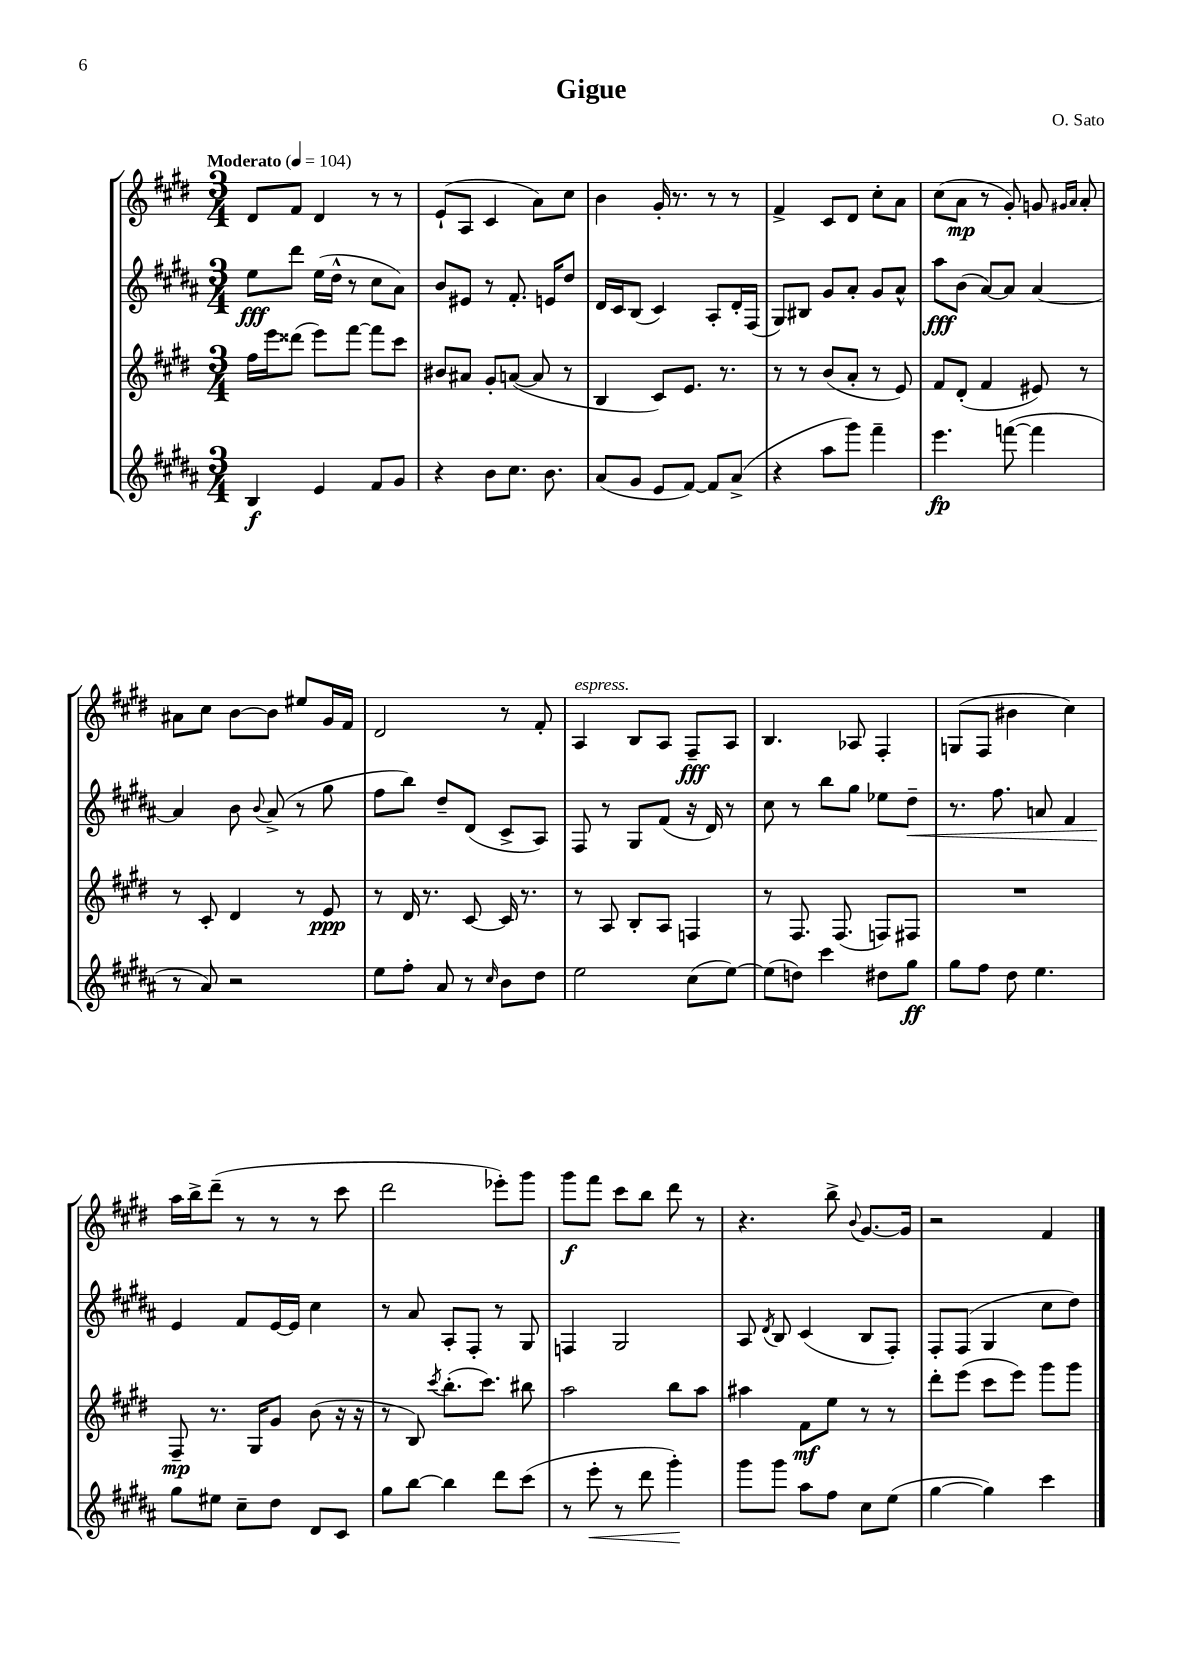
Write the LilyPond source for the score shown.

\header { title = "Gigue" composer = "O. Sato" }
<<
\new StaffGroup <<
\new Staff = "s0" {
    \clef treble \key e \major \numericTimeSignature \time 3/4 \tempo "Moderato" 4 = 104
    \autoBeamOff dis'8[ fis'8] dis'4 r8 r8 |
    e'8[-!( a8] cis'4 a'8[) cis''8] |
    b'4 gis'16-. r8. r8 r8 |
    fis'4-> cis'8[ dis'8] cis''8[-. a'8] |
    cis''8[( a'8]\mp r8 gis'8-.) g'8 \grace { gis'16[ a'16] } a'8-. |
    ais'8[ cis''8] b'8[~ b'8] eis''8[ gis'16 fis'16] |
    dis'2 r8 fis'8-. |
    a4^\markup { \italic "espress." } b8[ a8] fis8[--\fff a8] |
    b4. aes8 fis4-. |
    g8[( fis8] bis'4 cis''4) |
    a''16[ b''16-> dis'''8]--( r8 r8 r8 cis'''8 |
    dis'''2 ees'''8[-.) gis'''8] |
    gis'''8[\f fis'''8] cis'''8[ b''8] dis'''8 r8 |
    r4. b''8-> \appoggiatura { b'8 } gis'8.[~ gis'16] |
    r2 fis'4 \bar "|." |
}
\new Staff = "s1" {
    \clef treble \key b \major \numericTimeSignature \time 3/4
    \autoBeamOff e''8[\fff dis'''8] e''16[( dis''16]-^ r8 cis''8[ ais'8]) |
    b'8[ eis'8] r8 fis'8.-. e'16[ dis''8] |
    dis'16[ cis'16 b8]( cis'4) ais8[-. dis'16-. fis16]( |
    gis8[) bis8] gis'8[ ais'8]-. gis'8[ ais'8]-^ |
    ais''8[\fff b'8]( ais'8[~) ais'8] ais'4~ |
    ais'4 b'8 \appoggiatura { b'8 } ais'8->( r8 gis''8 |
    fis''8[ b''8]) dis''8[-- dis'8]( cis'8[-> ais8]) |
    fis8 r8 gis8[ fis'8]( r16 dis'16) r8 |
    cis''8 r8 b''8[ gis''8] ees''8[ dis''8]--\< |
    r8. fis''8. a'8 fis'4 |
    e'4\! fis'8[ e'16~ e'16] cis''4 |
    r8 ais'8 ais8[-. fis8]-. r8 gis8 |
    f4 gis2 |
    ais8 \acciaccatura { dis'8 } b8 cis'4( b8[ fis8]-.) |
    fis8[-. fis8]( gis4 cis''8[ dis''8]) \bar "|." |
}
\new Staff = "s2" {
    \clef treble \key e \major \numericTimeSignature \time 3/4
    \autoBeamOff fis''16[ e'''16 disis'''8]( e'''8[) fis'''8]~ fis'''8[ cis'''8] |
    bis'8[ ais'8] gis'8[-. a'8]~( a'8 r8 |
    b4 cis'8[) e'8.] r8. |
    r8 r8 b'8[( a'8]-. r8 e'8) |
    fis'8[ dis'8]-.( fis'4 eis'8) r8 |
    r8 cis'8-. dis'4 r8 e'8\ppp |
    r8 dis'16 r8. cis'8~ cis'16 r8. |
    r8 a8 b8[-. a8] f4 |
    r8 fis8. fis8.( f8[) fis8] |
    R2. |
    fis8--\mp r8. gis16[ gis'8] b'8( r16 r16 |
    r8 b8) \acciaccatura { cis'''8 } b''8.[-.( cis'''8.]) bis''8 |
    a''2 b''8[ a''8] |
    ais''4 fis'8[\mf e''8] r8 r8 |
    dis'''8[-. e'''8]( cis'''8[ e'''8]) gis'''8[ gis'''8] \bar "|." |
}
\new Staff = "s3" {
    \clef treble \key b \major \numericTimeSignature \time 3/4
    \autoBeamOff b4\f e'4 fis'8[ gis'8] |
    r4 b'8[ cis''8.] b'8. |
    ais'8[( gis'8] e'8[ fis'8]~) fis'8[ ais'8]->( |
    r4 ais''8[ gis'''8]) fis'''4-- |
    e'''4.\fp f'''8~( f'''4 |
    r8 ais'8) r2 |
    e''8[ fis''8]-. ais'8 r8 \grace { cis''16 } b'8[ dis''8] |
    e''2 cis''8[( e''8]~) |
    e''8[( d''8]) cis'''4 dis''8[ gis''8]\ff |
    gis''8[ fis''8] dis''8 e''4. |
    gis''8[ eis''8] cis''8[-- dis''8] dis'8[ cis'8] |
    gis''8[ b''8]~ b''4 dis'''8[ cis'''8]( |
    r8 e'''8-.\< r8 dis'''8 gis'''4-.\!) |
    gis'''8[ gis'''8] ais''8[ fis''8] cis''8[ e''8]( |
    gis''4~ gis''4) cis'''4 \bar "|." |
}
>>
>>
\layout { \context { \Score \remove "Bar_number_engraver" } }
